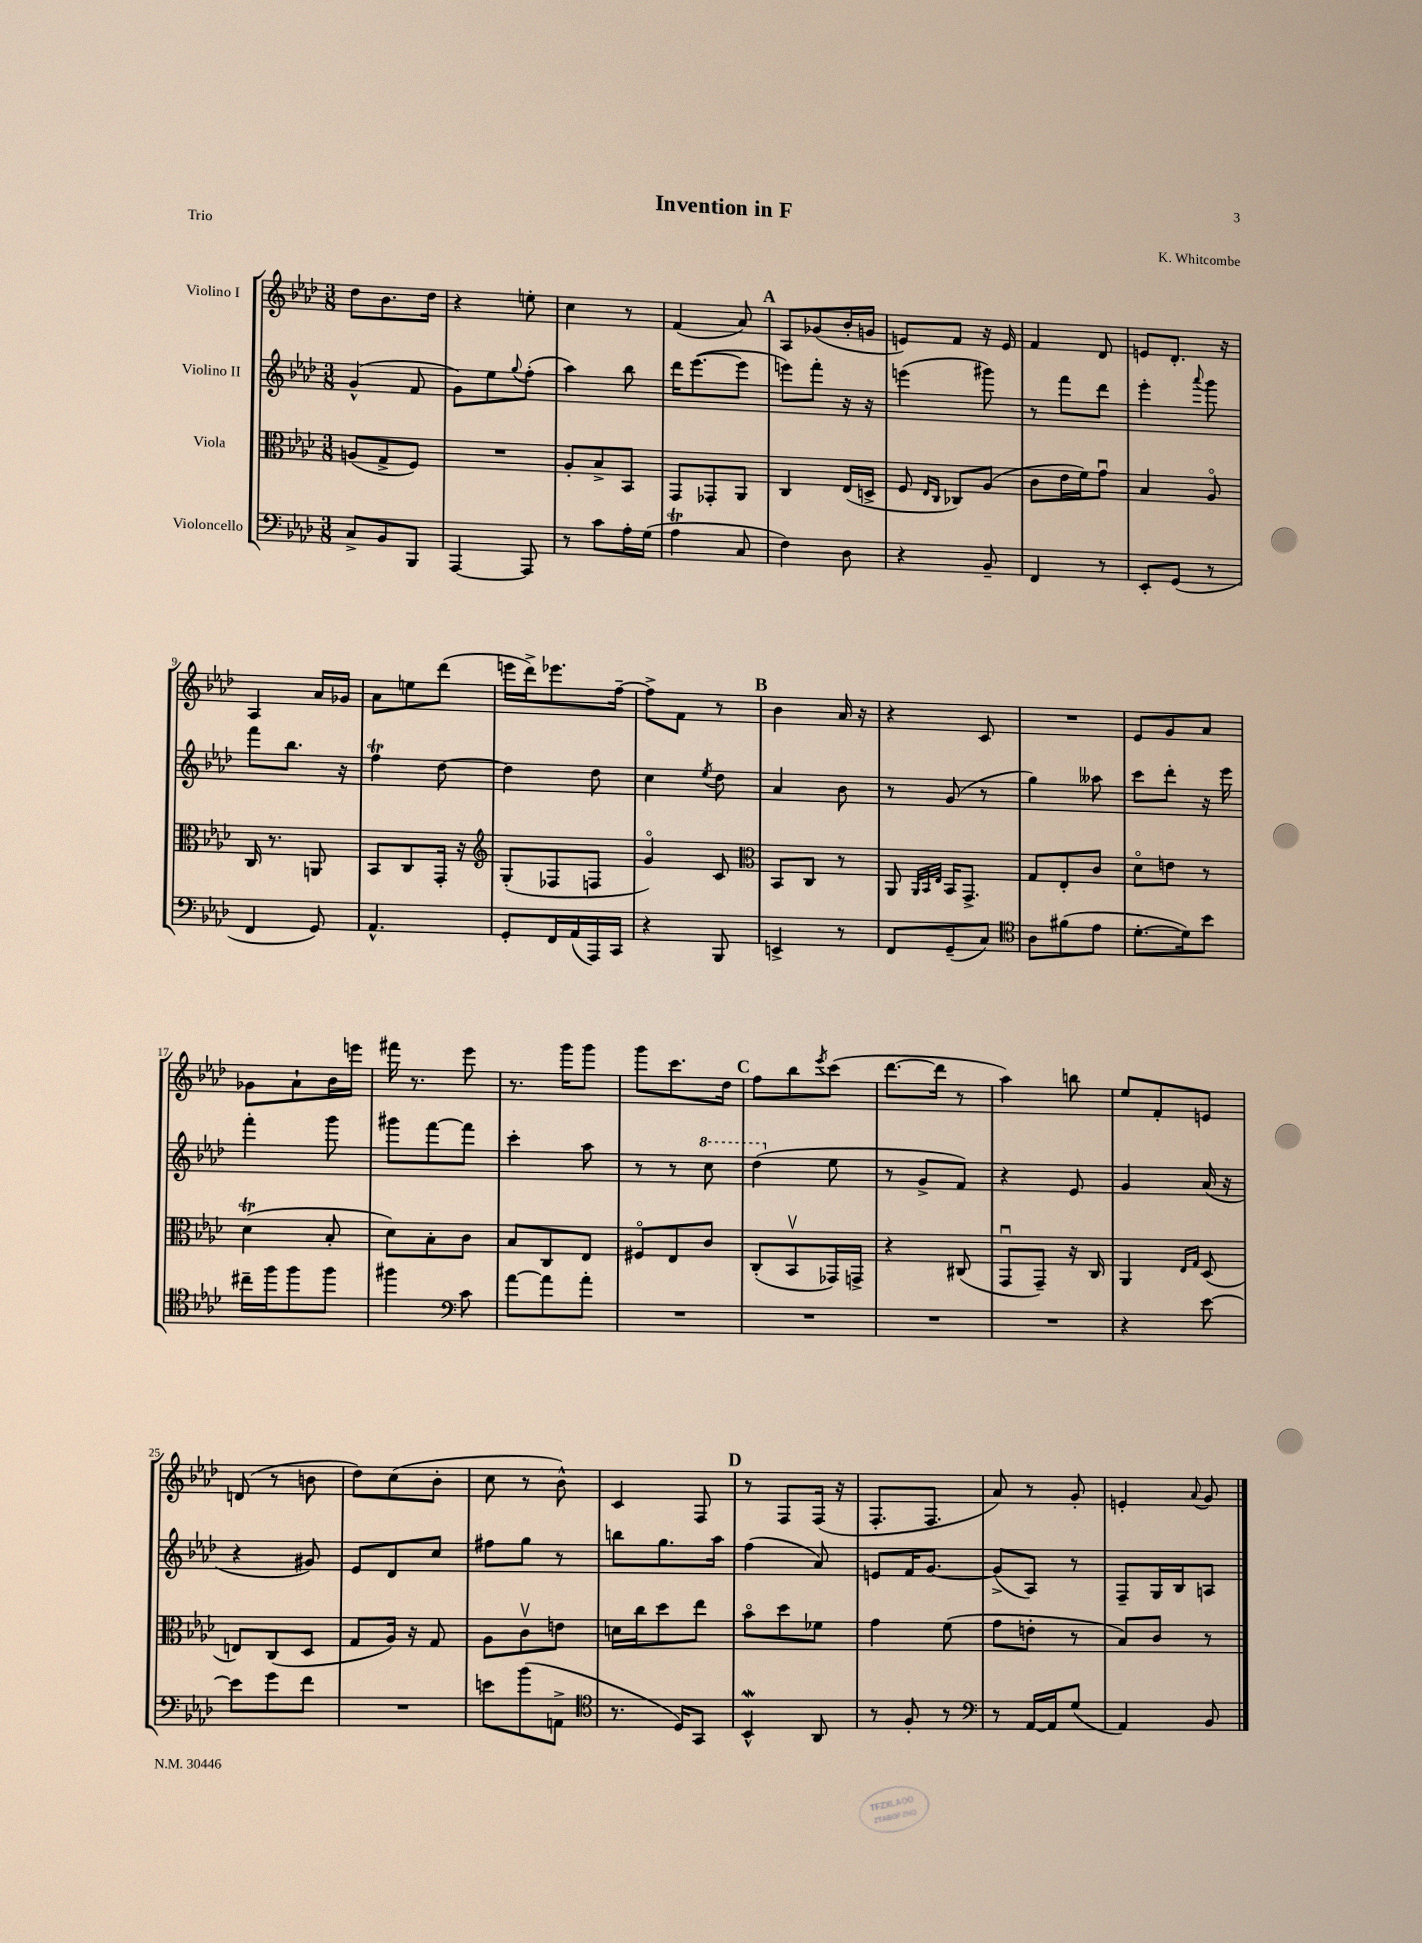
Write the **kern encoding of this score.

**kern	**kern	**kern	**kern
*part4	*part3	*part2	*part1
*staff4	*staff3	*staff2	*staff1
*I"Violoncello	*I"Viola	*I"Violino II	*I"Violino I
*clefF4	*clefC3	*clefG2	*clefG2
*k[b-e-a-d-]	*k[b-e-a-d-]	*k[b-e-a-d-]	*k[b-e-a-d-]
*M3/8	*M3/8	*M3/8	*M3/8
=1	=1	=1	=1
8C^/L	(8An/L	(4g^^/	8dd-\L
8BB-/	8G^/	.	8.b-\
8BBB-/J	8F/J)	8f/	.
.	.	.	16dd-\Jk
=2	=2	=2	=2
[4AAA-/	4.r	8g\L)	4r
.	.	8ee-\	.
.	.	8qqgg/	.
8AAA-/]	.	(8ff'\J	8een'\
=3	=3	=3	=3
8r	8A-'/L	4aa-\)	4cc\
8c\L	8B-^/	.	.
16A-'\L	8BB-/J	8bb-\	8r
(16G\JJ	.	.	.
=4	=4	=4	=4
4A-T\	8GG/L	16ddd-\KL	(4f/
.	.	([8.eee-\	.
.	8GG-X'/	.	.
8C/	8AA-/J	8eee-\J]	8a-/)
!!LO:REH:place=s1:t=A
=5	=5	=5	=5
4F\)	4C/	8eeen\L)	8A-/L
.	.	8fff'\J	(8g-X/
8D-\	(16E-/LL	16r	16b-'/L
.	16Dn^/JJ	16r	16gn/JJ
=6	=6	=6	=6
4r	8F/	(4eeen\	8en/L)
.	16qqE-/LL	.	.
.	16qqC/JJ	.	.
.	8C-X/L)	.	8f/J
8BB-~/	(8A-/J	8ggg#X\)	16r
.	.	.	16e/
=7	=7	=7	=7
4FF/	8c\L	8r	4f/
.	16e-\L	8fff\L	.
.	16f\J)	.	.
8r	8gu\J	8ddd-\J	8d-/
=8	=8	=8	=8
8EE-'/L	4B-/	4eee-'\	8en/L
(8GG/J	.	.	8.d-'/J
.	.	8qqaaa-/	.
8r	8A-/	8ggg\	.
.	.	.	16r
!!LO:LB:g=z
=9	=9	=9	=9
4FF/	16C/	8fff\L	4A-/
.	8.r	.	.
.	.	8.bb-\J	.
8GG/)	8AAn/	.	16a-/LL
.	.	16r	16g-X/JJ
=10	=10	=10	=10
4.AA-^^/	8BB-/L	4ffT\	8a-\L
.	8C/	.	8een\
.	16GG'/Jk	[8dd-\	(8ddd-\J
.	16r	.	.
=11	=11	=11	=11
*	*clefG2	*	*
8GG'/L	(8G'/L	4dd-\]	16eeen\LL
.	.	.	16ddd-^\J)
16FF/L	8F-X/	.	8.eee-X\
(16AA-/	.	.	.
16AAA-/)	8Fn/J	8dd-\	.
16CC/JJ	.	.	[16ff~\Jk
=12	=12	=12	=12
4r	4g/)	4cc\	8ff^\L]
.	.	.	8f\J
.	.	8qee-/	.
8BBB-/	8c/	8dd-\	8r
!!LO:REH:place=s1:t=B
=13	=13	=13	=13
*	*clefC3	*	*
4EEn^/	8BB-/L	4a-/	4b-\
.	8C/J	.	.
8r	8r	8b-\	16a-/
.	.	.	16r
=14	=14	=14	=14
8FF/L	8AA-/	8r	4r
.	32qqAA-/LLL	.	.
.	32qqBB-/	.	.
.	32qqE-/JJJ	.	.
(8GG~/	16BB-/KL	(8g/	.
.	8.GG^/J	.	.
8C/J)	.	8r	8c/
=15	=15	=15	=15
*clefC4	*	*	*
8A-\L	8G/L	4gg\)	4.r
(8f#X\	8E-'/	.	.
8e-\J	8c/J	8aa--X\	.
=16	=16	=16	=16
[8.d-'\L	8d-\L	8ccc\L	8e-/L
.	8en\J	8ddd-'\J	8g/
16d-\k])	.	.	.
8b-\J	8r	16r	8a-/J
.	.	16eee-\	.
!!LO:LB:g=z
=17	=17	=17	=17
16cc#X~\LL	(4d-T\	4fff'\	8g-X\L
16ff\J	.	.	.
8ff\	.	.	8a-`\
8ff\J	8B-'/	8ggg\	16b-\L
.	.	.	16eeen\JJ
=18	=18	=18	=18
4ff#X\	8d-\L)	8ggg#X\L	16fff#X\
.	.	.	8.r
.	8B-'\	[8fff\	.
*clefF4	*	*	*
8c\	8c\J	8fff\J]	8eee-\
=19	=19	=19	=19
[8a-\L	8B-/L	4ccc'\	8.r
8a-\]	8C/	.	.
.	.	.	16ggg\KL
8a-'\J	8E-/J	8aa-\	8ggg\J
=20	=20	=20	=20
4.r	8F#X/L	8r	8ggg\L
.	8E-/	8r	8.ccc\
*	*	*8va	*
.	8c/J	8ccc\	.
.	.	.	16dd-\Jk
!!LO:REH:place=s1:t=C
=21	=21	=21	=21
4.r	(8C'/L	(4ddd-\	8ff\L
.	8BB-v/	.	8bb-\
.	.	.	8qeee-/
*	*	*X8va	*
.	16GG-X/L)	8ee-\	(8ccc\J
.	16GGn^/JJ	.	.
=22	=22	=22	=22
4.r	4r	8r	[8.ddd-\L
.	.	8g^/L	.
.	.	.	16ddd-\Jk]
.	(8C#X/	8f/J)	8r
=23	=23	=23	=23
4.r	8GGu/L	4r	4aa-\)
.	8GG~/J)	.	.
.	16r	8e-/	8bbn\
.	16C/	.	.
=24	=24	=24	=24
4r	4AA-/	4g/	8ee-/L
.	.	.	8f'/
.	16qqE-/LL	.	.
.	16qqG/JJ	.	.
[8e-\	(8D-/	(16a-/	8en/J
.	.	16r	.
!!LO:LB:g=z
=25	=25	=25	=25
8e-\L]	8En/L)	4r	(8dn/
8g\	(8C/	.	8r
8f\J	8D-/J	8g#X/)	8bn\
=26	=26	=26	=26
4.r	8G/L	8e-/L	8dd-\L)
.	16A-/Jk)	8d-/	(8cc\
.	16r	.	.
.	8G/	8cc/J	8b-'\J
=27	=27	=27	=27
8en\L	8A-\L	8ff#X\L	8cc\
(8b-\	8cv\	8gg\J	8r
8AAn^\J	8en\J	8r	8b-^^\)
=28	=28	=28	=28
*clefC4	*	*	*
8.r	16dn\LL	8bbn\L	4c/
.	16cc\J	.	.
.	8dd-\	8.gg\	.
16D-/KL)	.	.	.
8GG/J	8ee-\J	.	8F/
.	.	16aa-\Jk	.
!!LO:REH:place=s1:t=D
=29	=29	=29	=29
4BB-W^^/	8b-\L	(4ff\	8r
.	8dd-\	.	8F/L
8AA-/	8f-X\J	8a-/)	(16F/Jk
.	.	.	16r
=30	=30	=30	=30
8r	4g\	8en/L	8.F'/L
8F'/	.	16f/K	.
.	.	[8.g/J	8.F/J
8r	(8f\	.	.
=31	=31	=31	=31
*clefF4	*	*	*
8r	8g\L	(8g^/L]	8a-/)
[16AA-/LL	8en'\J	8A-/J)	8r
16AA-/J]	.	.	.
(8G/J	8r	8r	8g'/
=32	=32	=32	=32
4AA-/)	8B-/L)	8F~/L	4en'/
.	8c/J	16G/L	.
.	.	16B-/J	.
.	.	.	8qqa-/
8BB-/	8r	8An/J	8g/
==	==	==	==
*-	*-	*-	*-
